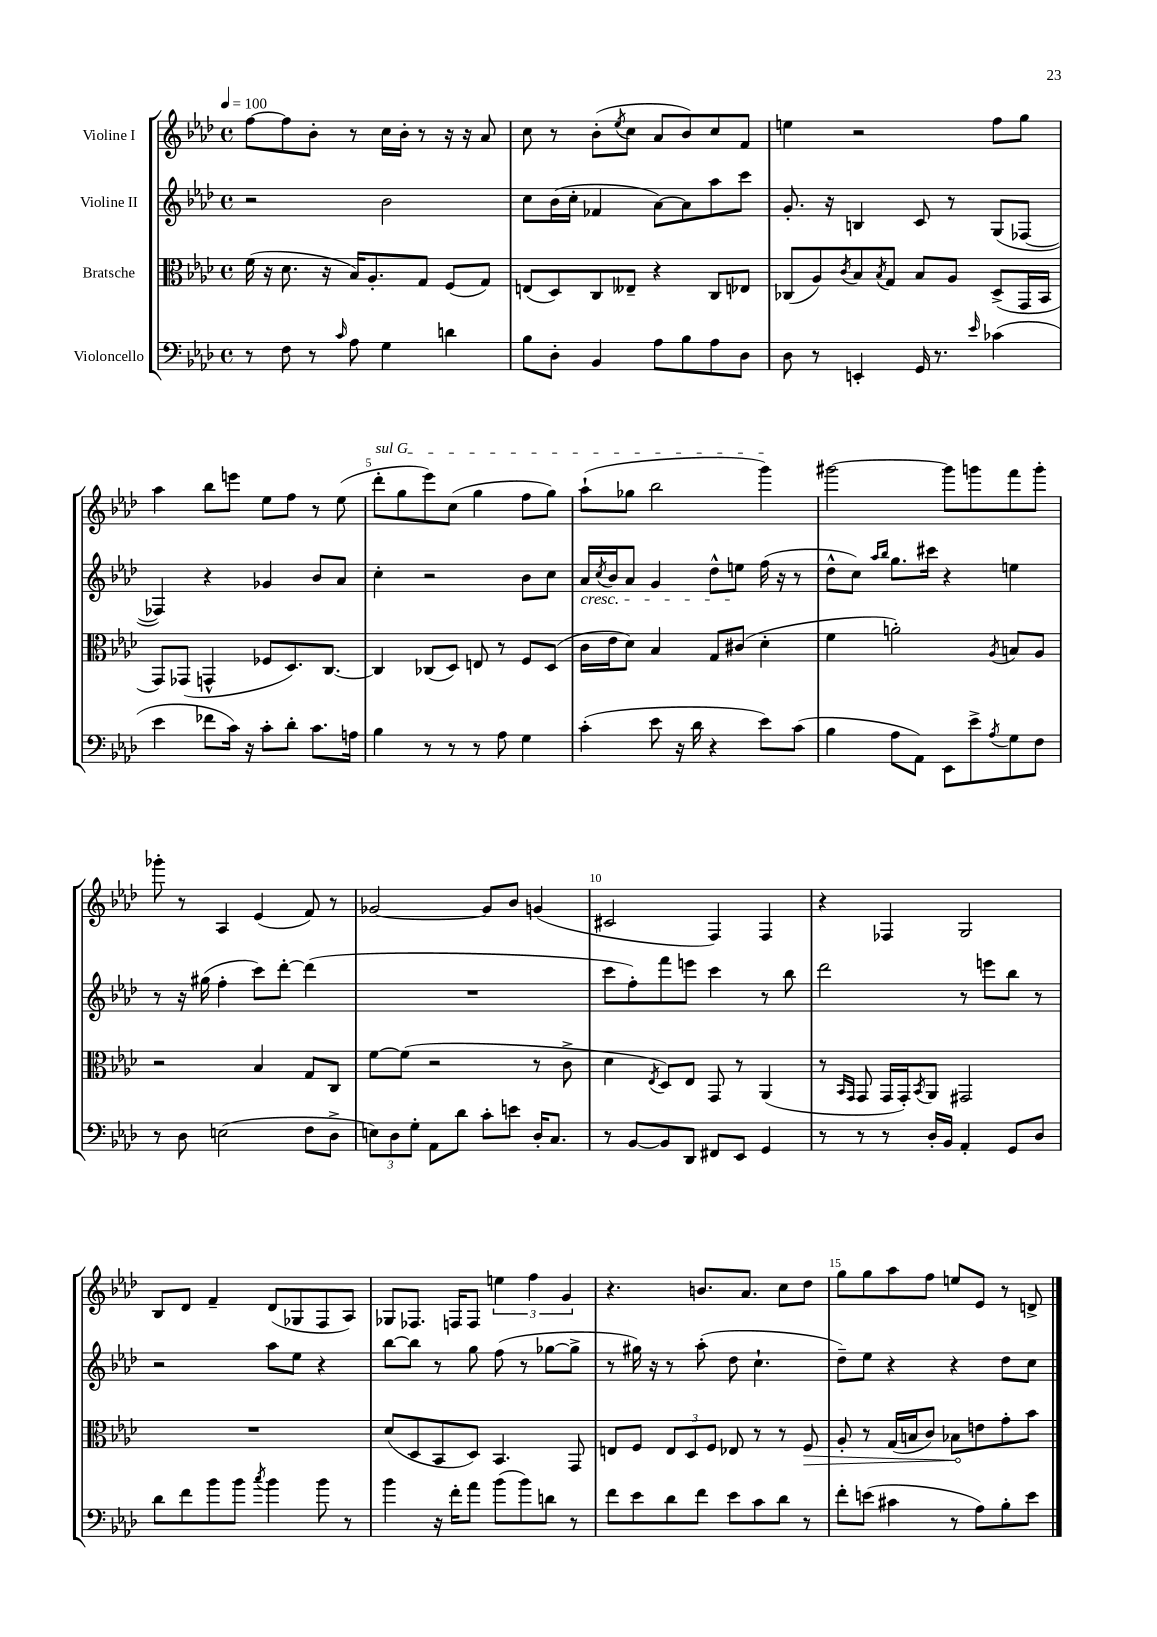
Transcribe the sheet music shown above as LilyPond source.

<<
\new StaffGroup <<
\new Staff = "s0" \with { instrumentName = "Violine I" } {
    \clef treble \key aes \major \defaultTimeSignature \time 4/4 \tempo 4 = 100
    f''8~ f''8 bes'8-. r8 c''16 bes'16-. r8 r16 r16 aes'8 |
    c''8 r8 bes'8-.( \acciaccatura { ees''8 } c''8 aes'8 bes'8) c''8 f'8 |
    e''4 r2 f''8 g''8 |
    aes''4 bes''8 e'''8 ees''8 f''8 r8 ees''8( |
    \once \override TextSpanner.bound-details.left.text = \markup { \italic "sul G" } des'''8-.\startTextSpan g''8 ees'''8) c''8( g''4 f''8 g''8) |
    aes''8-!( ges''8 bes''2 g'''4\stopTextSpan) |
    gis'''2~ gis'''8 g'''8 f'''8 g'''8-. |
    ges'''8-. r8 aes4 ees'4( f'8) r8 |
    ges'2~ ges'8 bes'8 g'4( |
    cis'2 f4) f4 |
    r4 fes4 g2 |
    bes8 des'8 f'4-- des'8( ges8 f8 aes8) |
    ges8 fes8. f16 f8 \tuplet 3/2 { e''4 f''4 g'4 } |
    r4. b'8. aes'8. c''8 des''8 |
    g''8 g''8 aes''8 f''8 e''8 ees'8 r8 d'8-> \bar "|." |
}
\new Staff = "s1" \with { instrumentName = "Violine II" } {
    \clef treble \key aes \major \defaultTimeSignature \time 4/4
    r2 bes'2 |
    c''8 bes'16( c''16-. fes'4 aes'8~) aes'8 aes''8 c'''8 |
    g'8.-. r16 b4 c'8 r8 g8( fes8~ |
    fes4) r4 ges'4 bes'8 aes'8 |
    c''4-. r2 bes'8 c''8 |
    aes'16\cresc \acciaccatura { c''8 } bes'16 aes'8 g'4 des''8-^ e''8\! f''16( r16 r8 |
    des''8-^ c''8) \grace { aes''16 bes''16 } g''8. cis'''16 r4 e''4 |
    r8 r16 gis''16( f''4-. c'''8) des'''8~-. des'''4( |
    R1 |
    c'''8 f''8-.) f'''8 e'''8 c'''4 r8 bes''8 |
    des'''2 r8 e'''8 bes''8 r8 |
    r2 aes''8 ees''8 r4 |
    bes''8~ bes''8 r8 g''8 f''8( r8 ges''8~ ges''8-> |
    r8 gis''16) r16 r8 aes''8-.( des''8 c''4.-! |
    des''8--) ees''8 r4 r4 des''8 c''8 \bar "|." |
}
\new Staff = "s2" \with { instrumentName = "Bratsche" } {
    \clef alto \key aes \major \defaultTimeSignature \time 4/4
    f'16( r16 des'8. r16 bes16) aes8.-. g8 f8( g8) |
    e8( des8) c8 eeses8-- r4 c8 ees8 |
    ces8( aes8) \acciaccatura { c'8 } bes8 \acciaccatura { bes8 } g8 bes8 aes8 des8->( g,16 bes,16 |
    g,8) ges,8( g,4-^ fes8 des8.) c8.~ |
    c4 ces8( des8) e8 r8 f8 des8( |
    c'16 ees'16 des'8) bes4 g8 cis'8( des'4-. |
    f'4 a'2-.) \acciaccatura { aes8 } b8 aes8 |
    r2 bes4 g8 c8 |
    f'8~ f'8( r2 r8 c'8-> |
    des'4 \acciaccatura { ees8 } des8) ees8 g,8 r8 aes,4( |
    r8 \grace { bes,16 g,16 } g,8 g,16 g,16-.) \acciaccatura { bes,8 } aes,8 gis,2 |
    R1 |
    des'8( des8 bes,8 des8) bes,4. g,8 |
    e8 f8 \tuplet 3/2 { e8 des8 f8 } ees8 r8 r8 \once \override Hairpin.circled-tip = ##t f8\> |
    aes8-. r8 g16( b16 c'8) bes8\! e'8 g'8-. bes'8 \bar "|." |
}
\new Staff = "s3" \with { instrumentName = "Violoncello" } {
    \clef bass \key aes \major \defaultTimeSignature \time 4/4
    r8 f8 r8 \grace { c'16 } aes8 g4 d'4 |
    bes8 des8-. bes,4 aes8 bes8 aes8 des8 |
    des8 r8 e,4-. g,16 r8. \grace { ees'16 } ces'4( |
    ees'4 fes'8 c'16) r16 c'8-. des'8-. c'8. a16 |
    bes4 r8 r8 r8 aes8 g4 |
    c'4-.( ees'8 r16 des'16 r4 ees'8) c'8( |
    bes4 aes8 aes,8) ees,8 ees'8-> \acciaccatura { aes8 } g8 f8 |
    r8 des8 e2( f8 des8-> |
    \tuplet 3/2 { e8) des8 g8-. } aes,8 des'8 c'8-. e'8 des16-. c8. |
    r8 bes,8~ bes,8 des,8 fis,8 ees,8 g,4 |
    r8 r8 r8 des16-. bes,16 aes,4-. g,8 des8 |
    des'8 f'8 bes'8 bes'8 \acciaccatura { c''8 } bes'4 bes'8 r8 |
    bes'4 r16 f'16-. aes'8 bes'8( bes'8) d'8 r8 |
    f'8 ees'8 des'8 f'8 ees'8 c'8 des'8 r8 |
    f'8-. e'8( cis'4 r8 aes8) bes8-. e'8 \bar "|." |
}
>>
>>
\layout { \context { \Score \override BarNumber.break-visibility = ##(#f #t #t) barNumberVisibility = #(every-nth-bar-number-visible 5) } }
